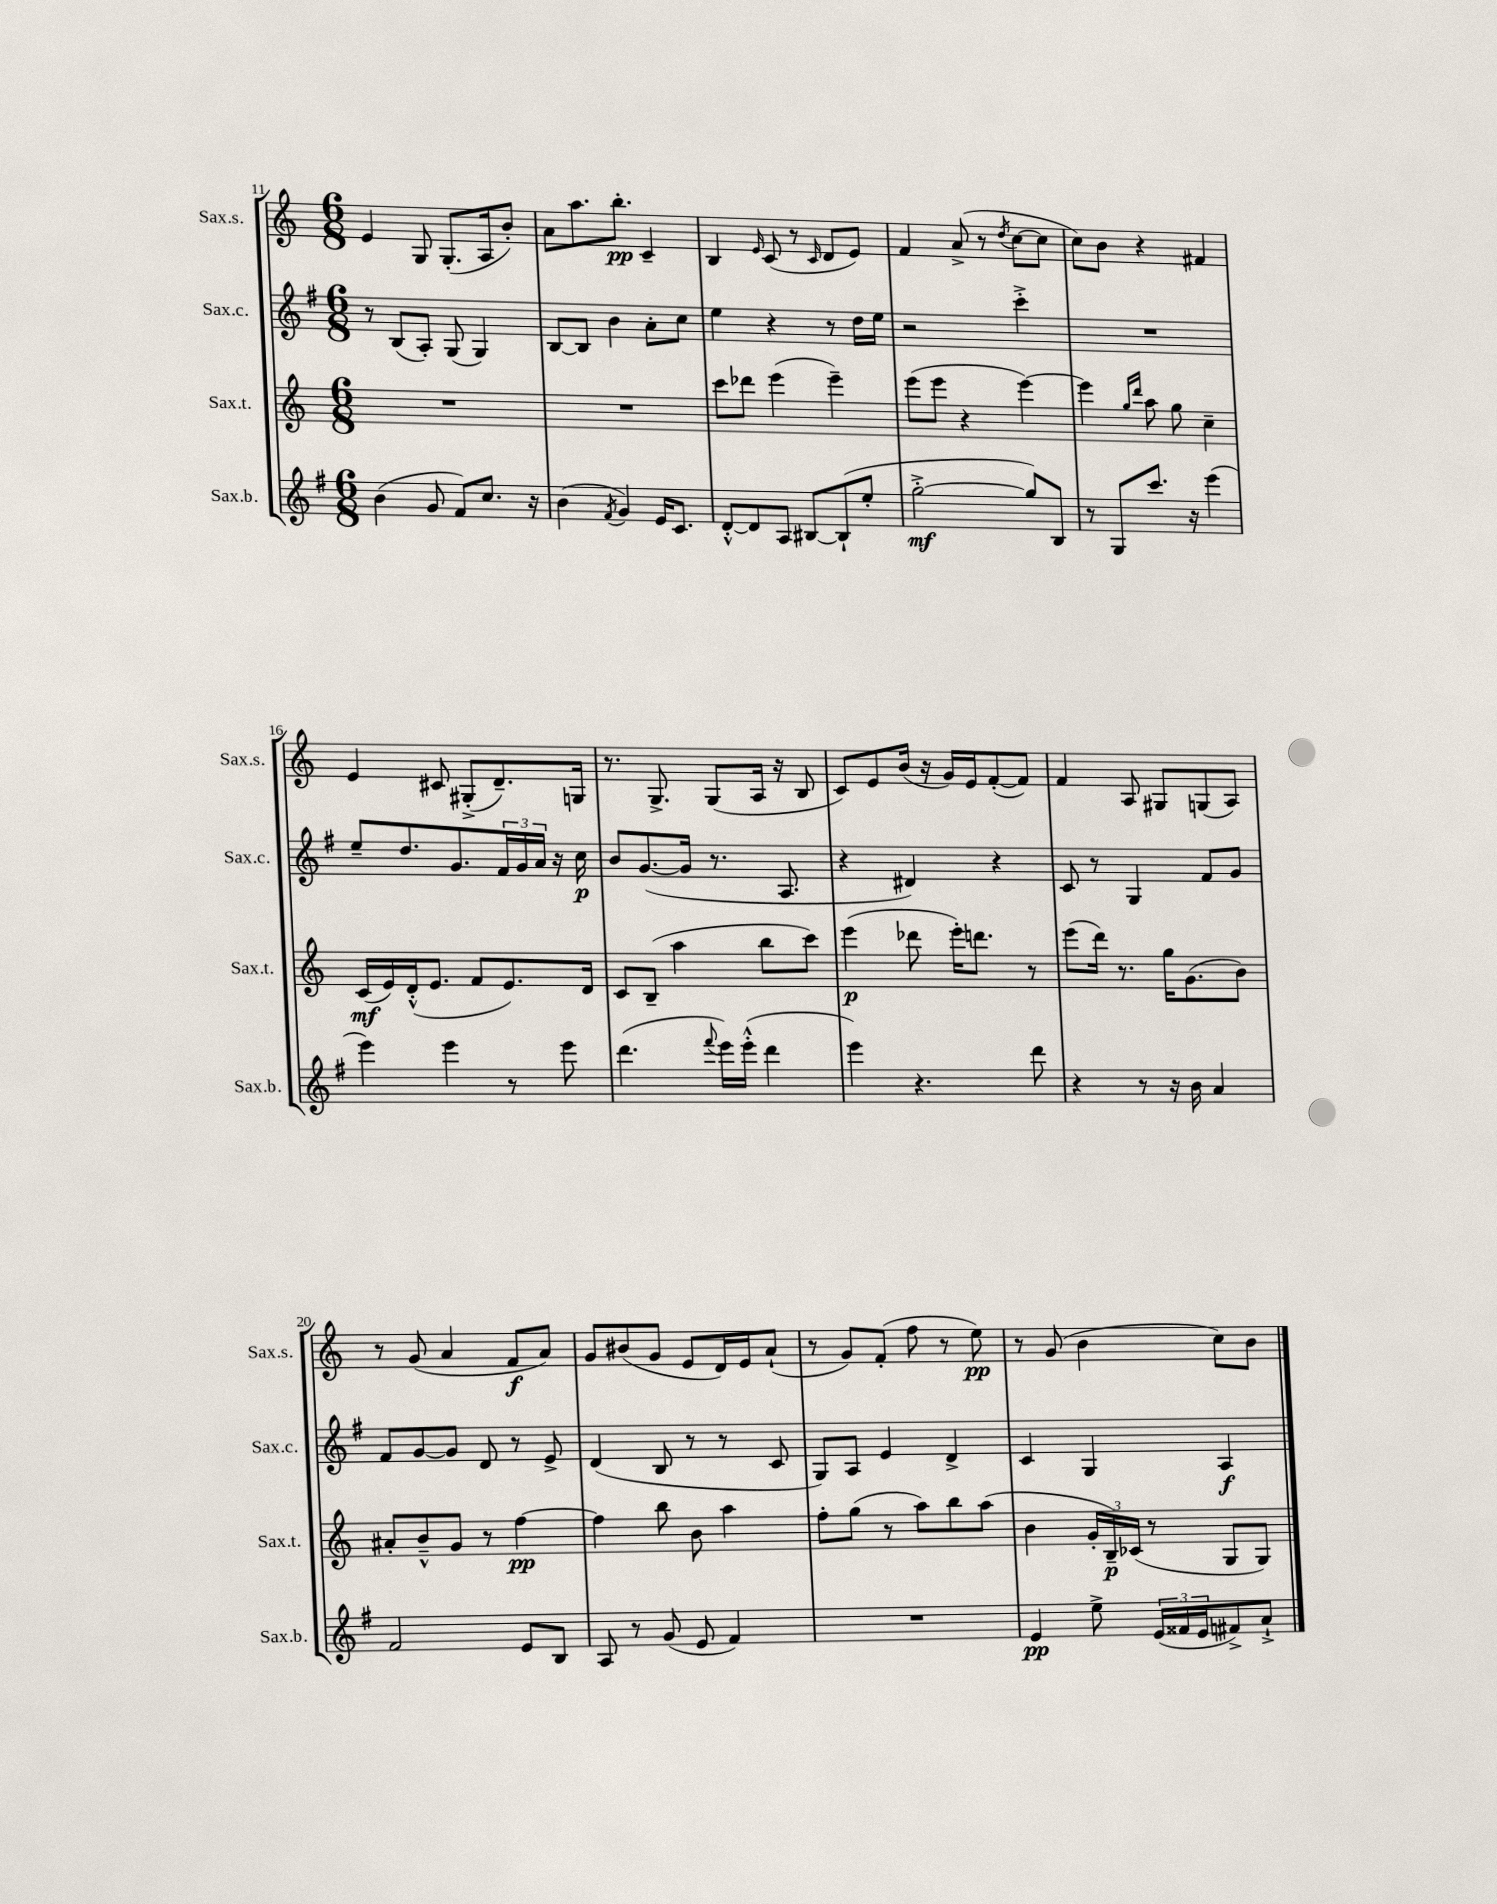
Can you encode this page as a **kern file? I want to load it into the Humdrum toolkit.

**kern	**dynam	**kern	**dynam	**kern	**dynam	**kern	**dynam
*part4	*part4	*part3	*part3	*part2	*part2	*part1	*part1
*staff4	*staff4	*staff3	*staff3	*staff2	*staff2	*staff1	*staff1
*I"Sax.b.	*	*I"Sax.t.	*	*I"Sax.c.	*	*I"Sax.s.	*
*I'Sax.b.	*	*I'Sax.t.	*	*I'Sax.c.	*	*I'Sax.s.	*
*clefG2	*	*clefG2	*	*clefG2	*	*clefG2	*
*k[f#]	*	*k[]	*	*k[f#]	*	*k[]	*
*M6/8	*	*M6/8	*	*M6/8	*	*M6/8	*
=11	=11	=11	=11	=11	=11	=11	=11
(4b\	.	2.r	.	8r	.	4e/	.
.	.	.	.	(8B/L	.	.	.
8g/	.	.	.	8A'/J)	.	8G/	.
8f#/L)	.	.	.	(8G/	.	(8.G'/L	.
8.cc/J	.	.	.	4G/)	.	.	.
.	.	.	.	.	.	16A/k	.
.	.	.	.	.	.	8b'/J)	.
16r	.	.	.	.	.	.	.
=12	=12	=12	=12	=12	=12	=12	=12
(4b\	.	2.r	.	[8B/L	.	8a\L	.
.	.	.	.	8B/J]	.	8.aa\	.
8qf#/	.	.	.	.	.	.	.
4g/)	.	.	.	4b\	.	.	.
.	.	.	.	.	.	8.bb'\J	pp
16e/KL	.	.	.	8a'\L	.	4c~/	.
8.c/J	.	.	.	.	.	.	.
.	.	.	.	8cc\J	.	.	.
=13	=13	=13	=13	=13	=13	=13	=13
[8d'^^/L	.	8ccc\L	.	4ee\	.	4B/	.
8d/]	.	8ddd-X\J	.	.	.	.	.
.	.	.	.	.	.	16qqe/	.
8A/J	.	(4eee\	.	4r	.	(8c/	.
[8B#X/L	.	.	.	.	.	8r	.
.	.	.	.	.	.	16qqc/	.
(8B#`/]	.	4eee~\)	.	8r	.	8d/L	.
8ee'/J	.	.	.	16dd\LL	.	8e/J)	.
.	.	.	.	16ee\JJ	.	.	.
=14	=14	=14	=14	=14	=14	=14	=14
[2gg'^\	mf	(8eee\L	.	2r	.	4f/	.
.	.	8eee\J	.	.	.	.	.
.	.	4r	.	.	.	(8a^/	.
.	.	.	.	.	.	8r	.
.	.	.	.	.	.	8qdd/	.
8gg/L])	.	[4eee\)	.	4ccc'^\	.	[8cc\L	.
8B/J	.	.	.	.	.	8cc\J]	.
=15	=15	=15	=15	=15	=15	=15	=15
8r	.	4eee\]	.	2.r	.	8cc\L)	.
8G/L	.	.	.	.	.	8b\J	.
.	.	16qqgg/LL	.	.	.	.	.
.	.	16qqddd/JJ	.	.	.	.	.
8.ccc/J	.	8aa\	.	.	.	4r	.
.	.	8gg\	.	.	.	.	.
16r	.	.	.	.	.	.	.
(4eee\	.	4cc~\	.	.	.	4f#X/	.
!!LO:LB:g=z
=16	=16	=16	=16	=16	=16	=16	=16
4eee\)	.	(16c/LL	mf	8ee~/L	.	4e/	.
.	.	16e/)	.	.	.	.	.
.	.	(16d'^^/J	.	8.dd/	.	.	.
.	.	8.e/J	.	.	.	.	.
4eee\	.	.	.	.	.	8c#X/	.
.	.	.	.	8.g/	.	.	.
.	.	8f/L	.	.	.	(8G#X'^/L	.
8r	.	8.e/)	.	24f#/L	.	8.d~/)	.
.	.	.	.	24g/	.	.	.
.	.	.	.	24a/JJ	.	.	.
8eee\	.	.	.	16r	.	.	.
.	.	16d/Jk	.	16cc\	p	16Gn/Jk	.
=17	=17	=17	=17	=17	=17	=17	=17
(4.ddd\	.	8c/L	.	8b/L	.	8.r	.
.	.	(8B~/J	.	([8.g/	.	.	.
.	.	.	.	.	.	8.G^/	.
.	.	4aa\	.	.	.	.	.
.	.	.	.	16g/Jk]	.	.	.
8qqfff#/	.	.	.	.	.	.	.
16eee\LL)	.	.	.	8.r	.	(8G/L	.
(16eee'^^\JJ	.	.	.	.	.	.	.
4ddd\	.	8bb\L	.	.	.	16A/Jk	.
.	.	.	.	8.A/	.	16r	.
.	.	8ccc\J)	.	.	.	8B/	.
=18	=18	=18	=18	=18	=18	=18	=18
4eee\)	.	(4eee\	p	4r	.	8c/L)	.
.	.	.	.	.	.	8e/	.
4.r	.	8ddd-X\	.	4d#X/)	.	(16b/Jk	.
.	.	.	.	.	.	16r	.
.	.	16eee'\KL)	.	.	.	16g/LL)	.
.	.	8.dddn\J	.	.	.	16e/J	.
.	.	.	.	4r	.	([8f'/	.
8ddd\	.	8r	.	.	.	8f/J])	.
=19	=19	=19	=19	=19	=19	=19	=19
4r	.	(8eee\L	.	8c/	.	4f/	.
.	.	16ddd\Jk)	.	8r	.	.	.
.	.	8.r	.	.	.	.	.
8r	.	.	.	4G/	.	8A/	.
16r	.	16gg\KL	.	.	.	8G#X/L	.
16b\	.	(8.g\	.	.	.	.	.
4a/	.	.	.	8f#/L	.	(8Gn/	.
.	.	8b\J)	.	8g/J	.	8A/J)	.
!!LO:LB:g=z
=20	=20	=20	=20	=20	=20	=20	=20
2f#/	.	8a#X'/L	.	8f#/L	.	8r	.
.	.	8b~^^/	.	[8g/	.	(8g/	.
.	.	8g/J	.	8g/J]	.	4a/	.
.	.	8r	.	8d/	.	.	.
8e/L	.	[4ff\	pp	8r	.	8f/L	f
8B/J	.	.	.	8e^/	.	8a/J)	.
=21	=21	=21	=21	=21	=21	=21	=21
8A/	.	4ff\]	.	(4d/	.	8g/L	.
8r	.	.	.	.	.	(8b#X/	.
(8g/	.	8bb\	.	8B/	.	8g/J	.
8e/	.	8b\	.	8r	.	8e/L	.
4f#/)	.	4aa\	.	8r	.	16d/L)	.
.	.	.	.	.	.	16e/J	.
.	.	.	.	8c/	.	(8a`/J	.
=22	=22	=22	=22	=22	=22	=22	=22
2.r	.	8ff'\L	.	8G/L)	.	8r	.
.	.	(8gg\J	.	8A/J	.	8g/L)	.
.	.	8r	.	4e/	.	(8f'/J	.
.	.	8aa\L)	.	.	.	8ff\	.
.	.	8bb\	.	4d^/	.	8r	.
.	.	(8aa\J	.	.	.	8ee\)	pp
=23	=23	=23	=23	=23	=23	=23	=23
4e/	pp	4b\	.	4c/	.	8r	.
.	.	.	.	.	.	(8g/	.
8ee^\	.	24g'/LL	.	4G/	.	4b\	.
.	.	24B~/)	p	.	.	.	.
.	.	(24c-X/JJ	.	.	.	.	.
(24e/LL	.	8r	.	.	.	.	.
24f##X/	.	.	.	.	.	.	.
24e/J	.	.	.	.	.	.	.
8f#X^/)	.	8G/L	.	4A/	f	8cc\L)	.
8a`^/J	.	8G/J)	.	.	.	8b\J	.
==	==	==	==	==	==	==	==
*-	*-	*-	*-	*-	*-	*-	*-
